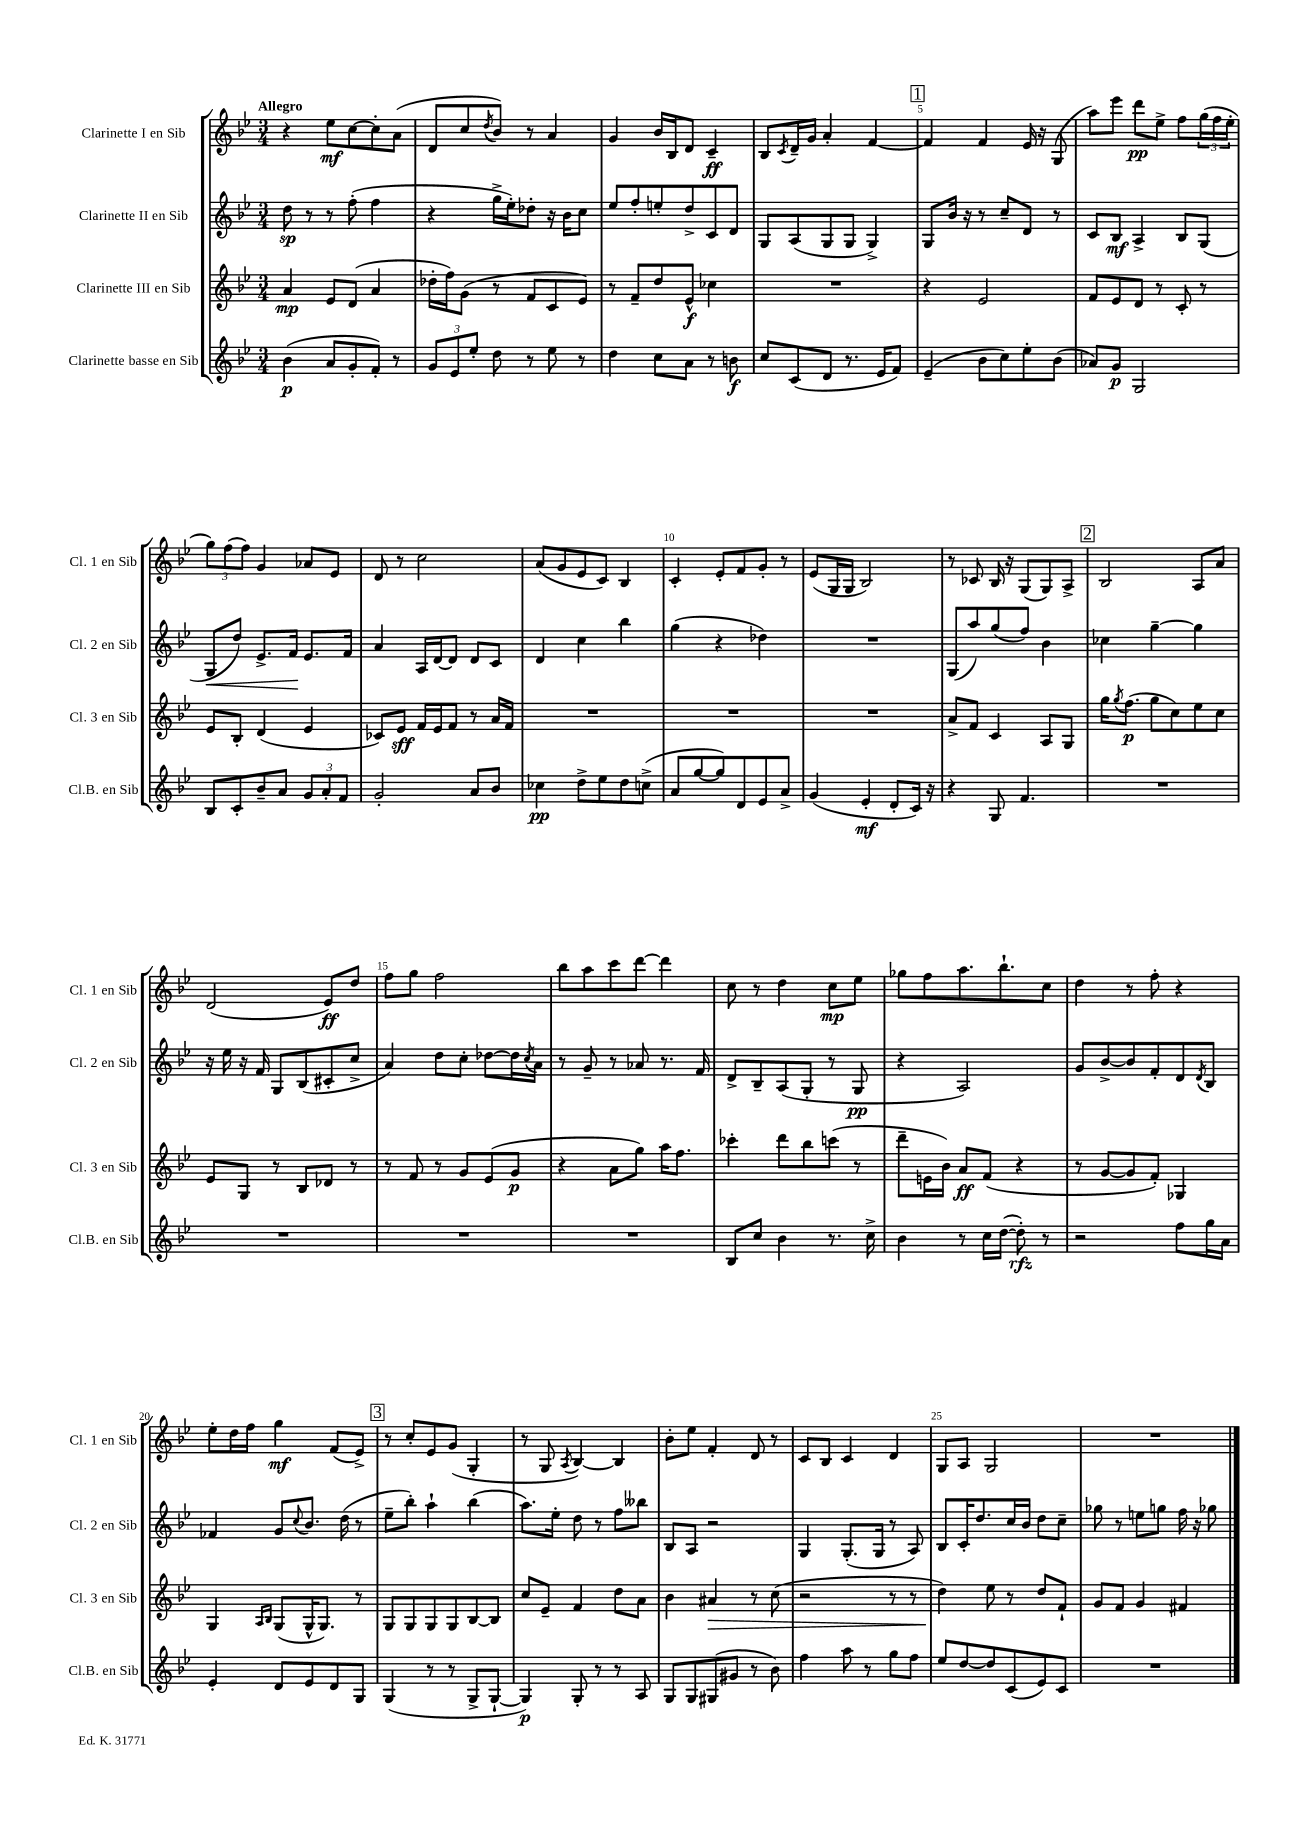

**kern	**kern	**kern	**kern
*staff4	*staff3	*staff2	*staff1
*clefG2	*clefG2	*clefG2	*clefG2
*k[b-e-]	*k[b-e-]	*k[b-e-]	*k[b-e-]
*M3/4	*M3/4	*M3/4	*M3/4
(4b-	4a	8dd	4r
.	.	8r	.
8a	8e-	8r	8ee-
8g'	(8d	(8ff'	[8cc
8f')	4a	4ff	8cc']
8r	.	.	(8a
=	=	=	=
12g	16dd-'	4r	8d
.	16ff)	.	.
12e-	.	.	.
.	(8g	.	8cc
12ee-'	.	.	.
.	.	.	8qdd
8dd	8r	16gg^	8b-)
.	.	16ee-')	.
8r	8f	8dd-'	8r
8ee-	8c	16r	4a
.	.	16b-	.
8r	8e-)	8cc	.
=	=	=	=
4dd	8r	8ee-	4g
.	8f~	8ff'	.
8cc	8dd	8ee'	16b-
.	.	.	16B-
8a	8e-^^	8dd^	8d
8r	4cc-	8c	4c~
8b	.	8d	.
=	=	=	=
8cc	2.r	8G	8B-
.	.	.	8qc
(8c	.	(8A	16d~
.	.	.	16g
8d	.	8G	4a'
8.r	.	8G	.
.	.	4G^)	[4f
16e-	.	.	.
8f)	.	.	.
=	=	=	=
(4e-~	4r	8G	4f]
.	.	16b-	.
.	.	16r	.
8b-	2e-	8r	4f
8cc)	.	8cc~	.
8ee-'	.	8d	16e-
.	.	.	16r
(8b-	.	8r	(8G
=	=	=	=
8a-)	8f	8c	8aa)
8g	8e-	8B-	8eee-
2G	8d	4A^	8ddd
.	8r	.	8ee-^
.	8c'	8B-	8ff
.	8r	(8G	(24gg
.	.	.	24ff
.	.	.	24ee-'
=	=	=	=
8B-	8e-	8G	12gg)
.	.	.	(12ff
8c'	8B-'	8dd)	.
.	.	.	12ff)
8b-~	(4d	8.e-^	4g
8a	.	.	.
.	.	16f	.
12g	4e-	8.e-	8a-
12a'	.	.	.
.	.	.	8e-
12f	.	.	.
.	.	16f	.
=	=	=	=
2g'	8c-)	4a	8d
.	8e-	.	8r
.	16f	16A	2cc
.	16e-	[16d	.
.	8f	8d]	.
8a	8r	8d	.
8b-	16a	8c	.
.	16f	.	.
=	=	=	=
4cc-	2.r	4d	(8a
.	.	.	8g
8dd^	.	4cc	8e-
8ee-	.	.	8c)
8dd	.	4bb-	4B-
(8cc^	.	.	.
=	=	=	=
8a	2.r	(4gg	4c'
[8gg	.	.	.
8gg])	.	4r	8e-'
8d	.	.	8f
8e-	.	4dd-)	8g'
8a^	.	.	8r
=	=	=	=
(4g	2.r	2.r	(8e-
.	.	.	16G
.	.	.	16G
4e-'	.	.	2B-)
8d'	.	.	.
16c)	.	.	.
16r	.	.	.
=	=	=	=
4r	8a^	(8G	8r
.	8f	8aa)	8c-
8G	4c	(8gg	16B-
.	.	.	16r
4.f	.	8ff)	(8G
.	8A	4b-	8G)
.	8G	.	8A^
=	=	=	=
2.r	16gg	4cc-	2B-
.	8qgg	.	.
.	(8.ff	.	.
.	8gg	[4gg~	.
.	8cc)	.	.
.	8ee-	4gg]	8A
.	8cc	.	8a
=	=	=	=
2.r	8e-	16r	(2d
.	.	16ee-	.
.	8G	16r	.
.	.	16f	.
.	8r	8G	.
.	8B-	(8B-	.
.	8d-	8c#'	8e-)
.	8r	8cc^	8dd
=	=	=	=
2.r	8r	4a)	8ff
.	8f	.	8gg
.	8r	8dd	2ff
.	8g	8cc'	.
.	(8e-	[8dd-	.
.	8g	16dd-]	.
.	.	8qcc	.
.	.	16a	.
=	=	=	=
2.r	4r	8r	8bb-
.	.	8g~	8aa
.	8a	8r	8ccc
.	8gg)	8a-	[8ddd
.	16aa	8.r	4ddd]
.	8.ff	.	.
.	.	16f	.
=	=	=	=
8B-	4ccc-'	8d^	8cc
8cc	.	8B-~	8r
4b-	8ddd	(8A	4dd
.	8bb-	8G'	.
8.r	(8ccc	8r	8cc
.	8r	8G	8ee-
16cc^	.	.	.
=	=	=	=
4b-	8ddd~	4r	8gg-
.	16e	.	8ff
.	16b-)	.	.
8r	8a	2A)	8.aa
16cc	(8f	.	.
([16dd	.	.	8.bb-`
8dd'])	4r	.	.
8r	.	.	8cc
=	=	=	=
2r	8r	8g	4dd
.	[8g	[8b-^	.
.	8g]	8b-]	8r
.	8f')	8f'	8ff'
8ff	4G-	8d	4r
.	.	8qd	.
16gg	.	8B-	.
16a	.	.	.
=	=	=	=
4e-'	4G	4f-	8ee-'
.	.	.	16dd
.	.	.	16ff
.	16qqA	.	.
.	16qqB-	.	.
8d	(8G	8g	4gg
.	.	8qqcc	.
8e-	16G^^	8.b-	.
.	8.G)	.	.
8d	.	.	(8f
.	.	(16dd	.
8G	8r	8r	8e-^)
=	=	=	=
(4G	8G	8ee-~	8r
.	8G	8bb-')	8cc'
8r	8G	4aa`	8e-
8r	8G	.	(8g
8G^	[8B-	(4bb-	4G'
[8G`	8B-]	.	.
=	=	=	=
4G])	8cc	8.aa)	8r
.	8e-~	.	8G
.	.	16ee-'	.
.	.	.	8qA
8G'	4f	8dd	[4B-)
8r	.	8r	.
8r	8dd	8ff	4B-]
8A	8a	8bb--	.
=	=	=	=
8G	4b-	8B-	8b-'
8G	.	8A	8ee-
(8G#	4a#	2r	4f'
8g#	.	.	.
8r	8r	.	8d
8b-)	(8cc	.	8r
=	=	=	=
4ff	2r	4G	8c
.	.	.	8B-
8aa	.	(8.G'	4c
8r	.	.	.
.	.	16G	.
8gg	8r	8r	4d
8ff	8r	8A)	.
=	=	=	=
8ee-	4dd)	8B-	8G
[8dd	.	16c'	8A
.	.	8.dd	.
8dd]	8ee-	.	2G
(8c	8r	16cc	.
.	.	16b-	.
8e-)	8dd	8dd	.
8c	8f`	8cc~	.
=	=	=	=
2.r	8g	8gg-	2.r
.	8f	8r	.
.	4g	8ee	.
.	.	8gg	.
.	4f#	16ff	.
.	.	16r	.
.	.	8gg-	.
==	==	==	==
*-	*-	*-	*-
